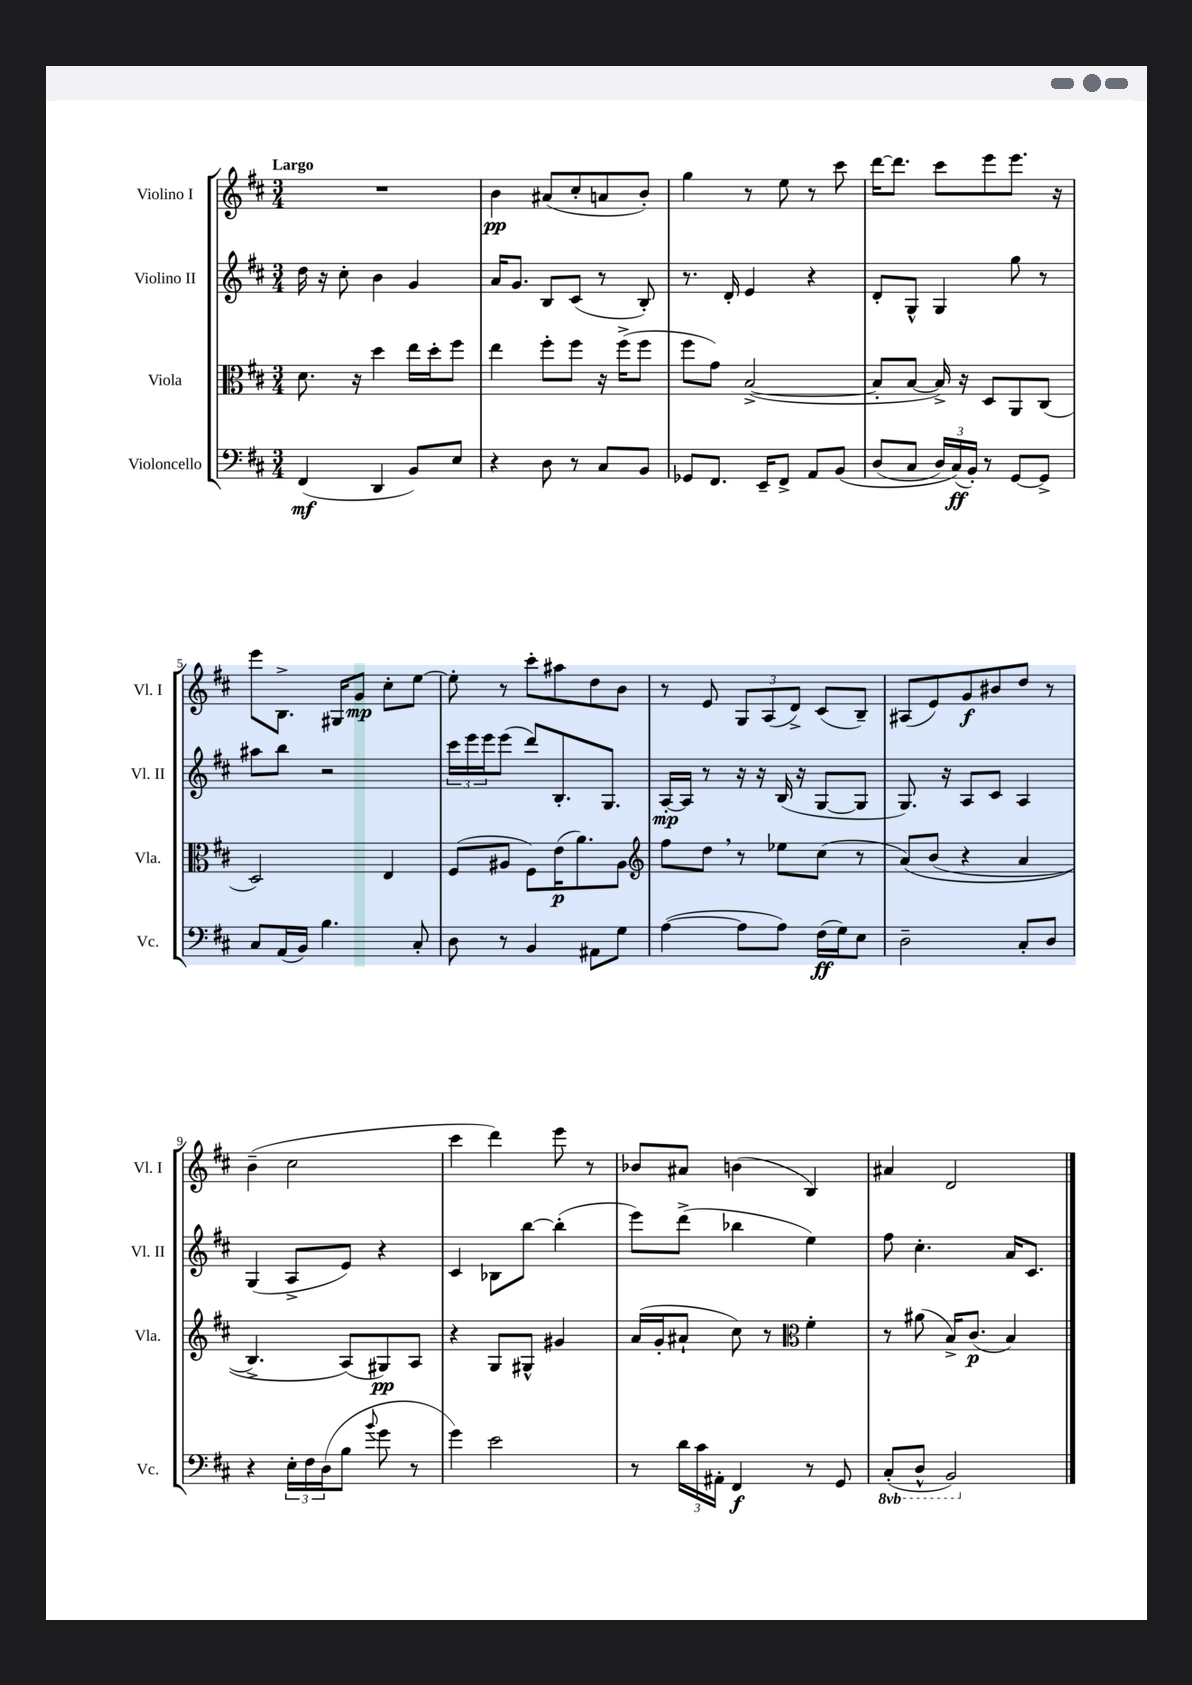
<<
\new StaffGroup <<
\new Staff = "s0" \with { instrumentName = "Violino I" shortInstrumentName = "Vl. I" } {
    \clef treble \key d \major \numericTimeSignature \time 3/4 \tempo "Largo"
    R2. |
    b'4\pp ais'8( cis''8-. a'8 b'8-.) |
    g''4 r8 e''8 r8 cis'''8 |
    d'''16~ d'''8. cis'''8 e'''8 e'''8. r16 |
    e'''8 b8.-> gis16 g'8\mp cis''8-. e''8~ |
    e''8-. r8 cis'''8-. ais''8 d''8 b'8 |
    r8 e'8 \tuplet 3/2 { g8 a8( d'8->) } cis'8( b8--) |
    ais8( e'8) g'8\f bis'8 d''8 r8 |
    b'4--( cis''2 |
    cis'''4 d'''4) e'''8 r8 |
    bes'8 ais'8 b'4( b4) |
    ais'4 d'2 \bar "|." |
}
\new Staff = "s1" \with { instrumentName = "Violino II" shortInstrumentName = "Vl. II" } {
    \clef treble \key d \major \numericTimeSignature \time 3/4
    d''16 r16 cis''8-. b'4 g'4 |
    a'16 g'8. b8 cis'8( r8 b8-.) |
    r8. d'16-. e'4 r4 |
    d'8-. g8-^ g4 g''8 r8 |
    ais''8 b''8 r2 |
    \tuplet 3/2 { cis'''16 e'''16 e'''16 } e'''8( d'''8) b8.-. g8. |
    a16~-.\mp a16 r8 r16 r16 b16( r16 g8~ g8 |
    g8.) r16 a8 cis'8 a4 |
    g4( a8-> e'8) r4 |
    cis'4 bes8 b''8~ b''4-.( |
    e'''8) d'''8->( bes''4 e''4) |
    fis''8 cis''4.-. a'16 cis'8. \bar "|." |
}
\new Staff = "s2" \with { instrumentName = "Viola" shortInstrumentName = "Vla." } {
    \clef alto \key d \major \numericTimeSignature \time 3/4
    d'8. r16 d''4 e''16 d''16-. fis''8 |
    e''4 fis''8-. fis''8 r16 fis''16->( fis''8 |
    fis''8 g'8) b2~->( |
    b8-. b8~ b16->) r16 d8 a,8 cis8( |
    d2) e4 |
    fis8( ais8 fis8) e'16\p( a'8.) ais8 |
    \clef treble fis''8 d''8 \breathe r8 ees''8 cis''8( r8 |
    a'8)\( b'8( r4 a'4 |
    b4.->) a8(\) gis8\pp) a8 |
    r4 g8 gis8-^ gis'4 |
    a'16( g'16-. ais'8-! cis''8) r8 \clef alto fis'4-. |
    r8 ais'8( b16->) cis'8.\p( b4) \bar "|." |
}
\new Staff = "s3" \with { instrumentName = "Violoncello" shortInstrumentName = "Vc." } {
    \clef bass \key d \major \numericTimeSignature \time 3/4 \set Staff.ottavationMarkups = #ottavation-simple-ordinals
    fis,4\mf( d,4 b,8) e8 |
    r4 d8 r8 cis8 b,8 |
    ges,8 fis,8. e,16-- fis,8-> a,8 b,8\( |
    d8( cis8 \tuplet 3/2 { d16) cis16\ff(\) b,16-.) } r8 g,8~ g,8-> |
    cis8 a,16( b,16) b4. cis8-. |
    d8 r8 b,4 ais,8 g8 |
    a4~( a8 a8) fis16\ff( g16) e8 |
    d2-- cis8-. d8 |
    r4 \tuplet 3/2 { e16-. fis16 d16( } b8 \appoggiatura { b'8 } g'8 r8 |
    g'4) e'2 |
    r8 \tuplet 3/2 { d'16 cis'16 ais,16-. } fis,4\f r8 g,8 |
    \ottava #-1 cis,8-.( d,8-^ b,,2) \ottava #0 \bar "|." |
}
>>
>>
